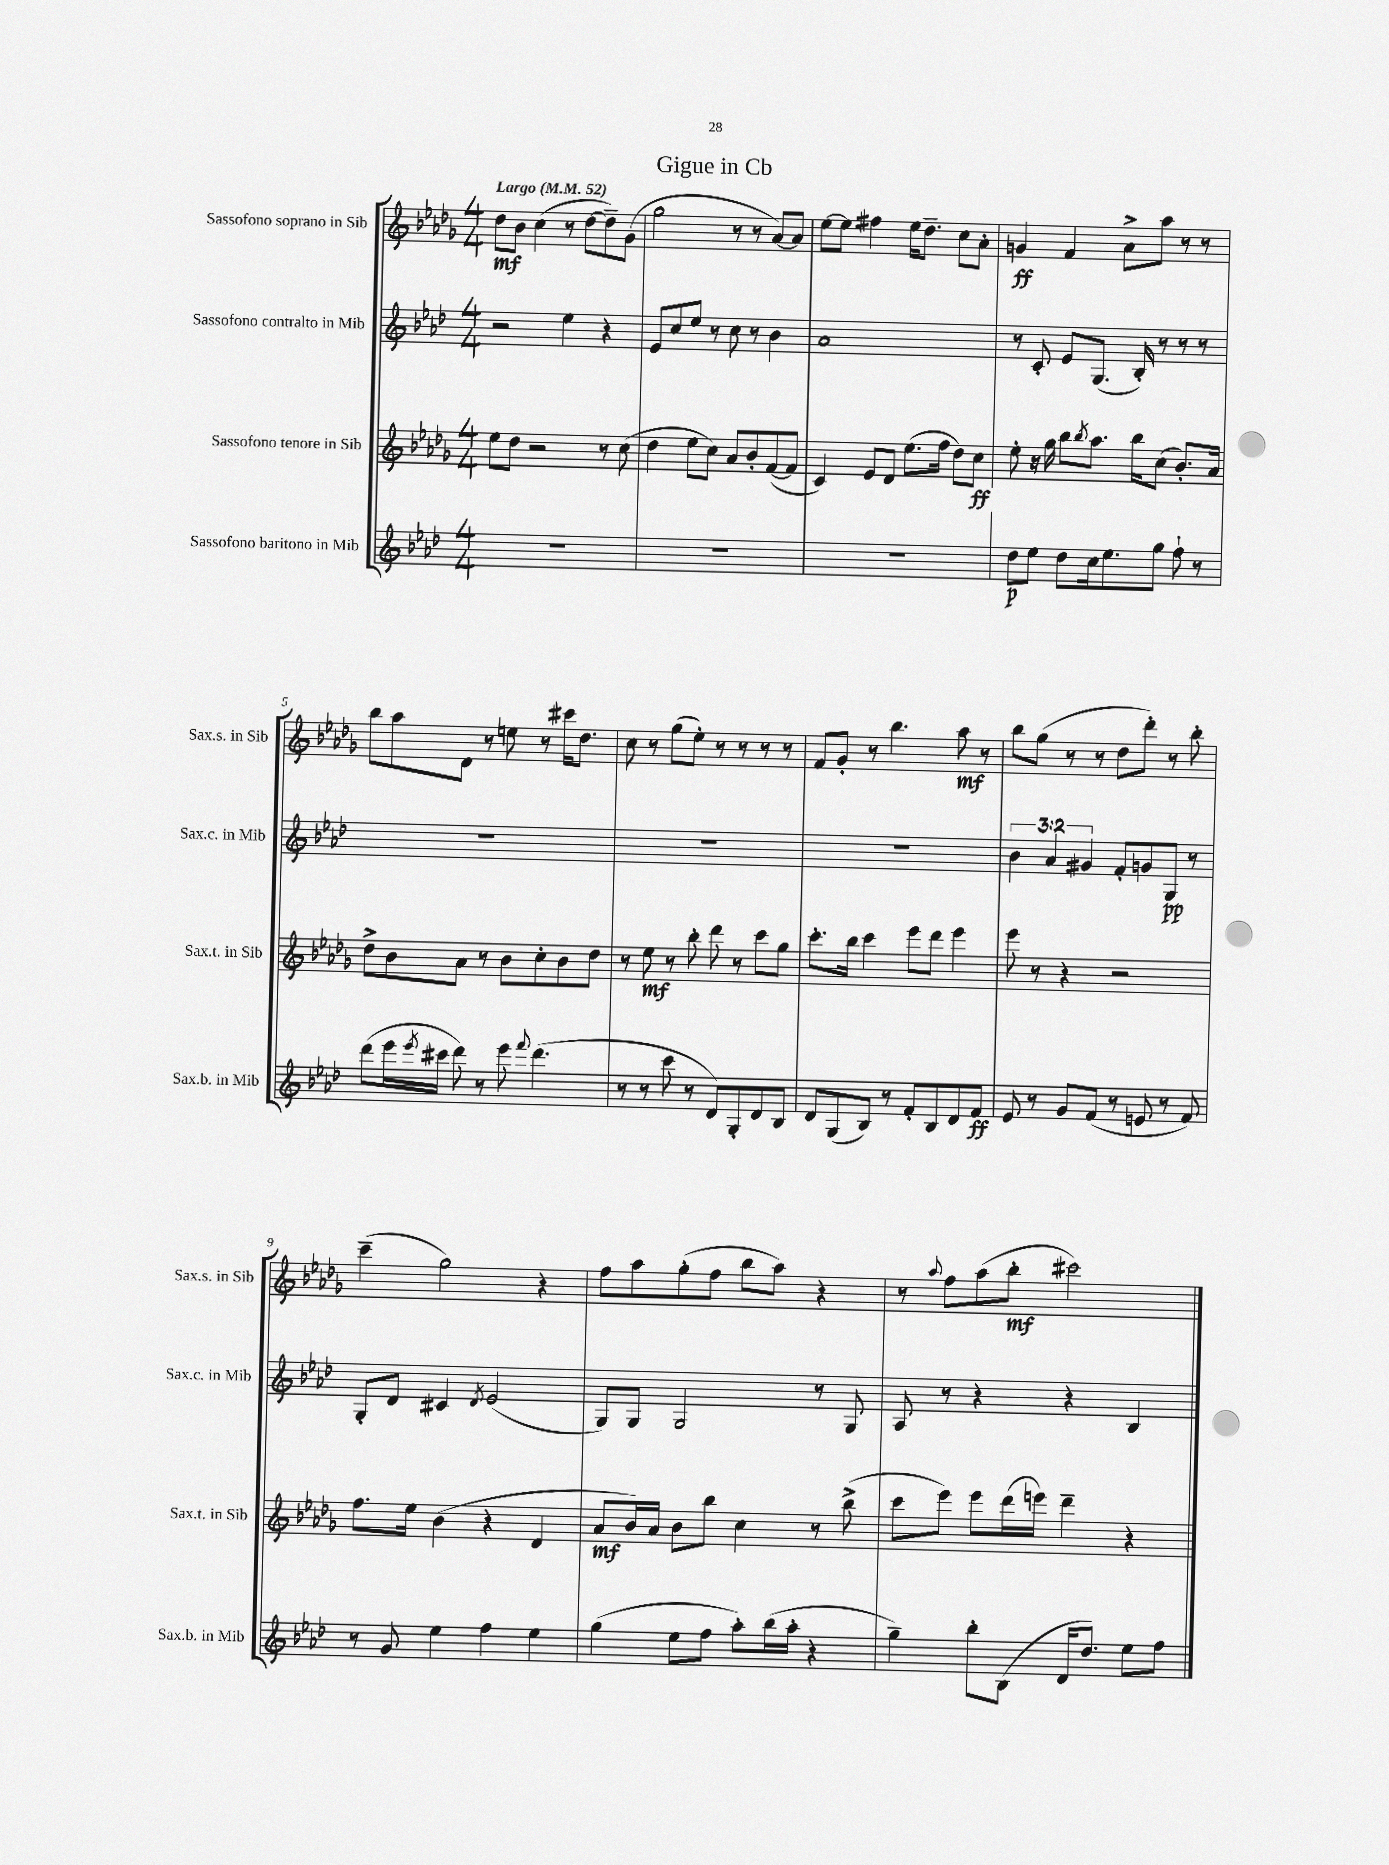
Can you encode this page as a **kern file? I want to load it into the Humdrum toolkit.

**kern	**kern	**kern	**kern
*staff4	*staff3	*staff2	*staff1
*clefG2	*clefG2	*clefG2	*clefG2
*k[b-e-a-d-]	*k[b-e-a-d-g-]	*k[b-e-a-d-]	*k[b-e-a-d-g-]
*M4/4	*M4/4	*M4/4	*M4/4
*MM52	*MM52	*MM52	*MM52
1r	8ee-	2r	8dd-
.	8dd-	.	8b-
.	2r	.	(4cc
.	.	4ee-	8r
.	.	.	[8dd-
.	8r	4r	8dd-~])
.	(8cc	.	(8g-
=	=	=	=
1r	4dd-	8e-	2gg-
.	.	8cc	.
.	8ee-	8ee-	.
.	8cc)	8r	.
.	8a-	8cc	8r
.	8b-'	8r	8r
.	([8f	4b-	[8a-)
.	8f]	.	8a-]
=	=	=	=
1r	4c)	1a-	[8ee-
.	.	.	8ee-]
.	8e-	.	4ff#
.	8d-	.	.
.	(8.ee-	.	16ee-
.	.	.	8.dd-~
.	16ff	.	.
.	8dd-)	.	8cc
.	8cc	.	8a-'
=	=	=	=
8dd-	8ee-'	8r	4g
8ee-	16r	8c'	.
.	16gg-	.	.
8dd-	8bb-	8e-	4f
.	8qbb-	.	.
16cc	8.aa-	(8.G	.
8.ee-	.	.	.
.	.	.	8a-^
.	16bb-	16B-')	.
8gg	(8cc	8r	8aa-
8ff`	8.b-')	8r	8r
8r	.	8r	8r
.	16a-	.	.
=	=	=	=
(8ddd-	8dd-^	1r	8bb-
16eee-	8b-	.	8aa-
8qeee-	.	.	.
16ccc#	.	.	.
8ddd-)	8a-	.	8d-
8r	8r	.	8r
8eee-	8b-	.	8ee
8qqfff	.	.	.
(4.ddd-	8cc'	.	8r
.	8b-	.	16ccc#
.	.	.	8.dd-
.	8dd-	.	.
=	=	=	=
8r	8r	1r	8cc
8r	8ee-	.	8r
8ccc	8r	.	(8gg-
8r	8bb-'	.	8ee-')
8d-)	8ddd-	.	8r
8G'	8r	.	8r
8d-	8ccc	.	8r
8B-	8gg-	.	8r
=	=	=	=
8d-	8.ccc'	1r	8f
(8G	.	.	8g-'
.	16bb-	.	.
8B-)	4ccc	.	8r
8r	.	.	4.bb-
8f'	8eee-	.	.
8B-	8ddd-	.	.
8d-	4eee-	.	8aa-
8f	.	.	8r
=	=	=	=
8e-	8eee-	6b-	8bb-
8r	8r	.	(8gg-
.	.	6a-	.
8g	4r	.	8r
.	.	6g#	.
(8f	.	.	8r
8r	2r	8f'	8dd-
8e	.	8g	8ddd-')
8r	.	8G	8r
8f)	.	8r	8bb-'
=	=	=	=
8r	8.ff	8G'	(4ccc~
8g	.	8d-	.
.	16ee-	.	.
4ee-	(4b-	4c#	2gg-)
.	.	8qd-	.
4ff	4r	(2e-	.
4ee-	4d-	.	4r
=	=	=	=
(4gg	8a-	8G)	8ff
.	16b-)	8G	8aa-
.	16a-	.	.
8ee-	8b-	2G	(8gg-'
8ff	8bb-	.	8ff
8aa-')	4cc	.	8bb-
(16bb-	.	.	8aa-)
16aa-'	.	.	.
4r	8r	8r	4r
.	(8bb-^	8G	.
=	=	=	=
4gg~)	8ccc	8A-	8r
.	.	.	8qqaa-
.	8eee-)	8r	8ff
8bb-'	8eee-	4r	(8aa-
(8B-	(16ddd-	.	8bb-'
.	16eee)	.	.
16d-	4ddd-~	4r	2ccc#)
8.dd-)	.	.	.
8ee-	4r	4B-	.
8ff	.	.	.
==	==	==	==
*-	*-	*-	*-
